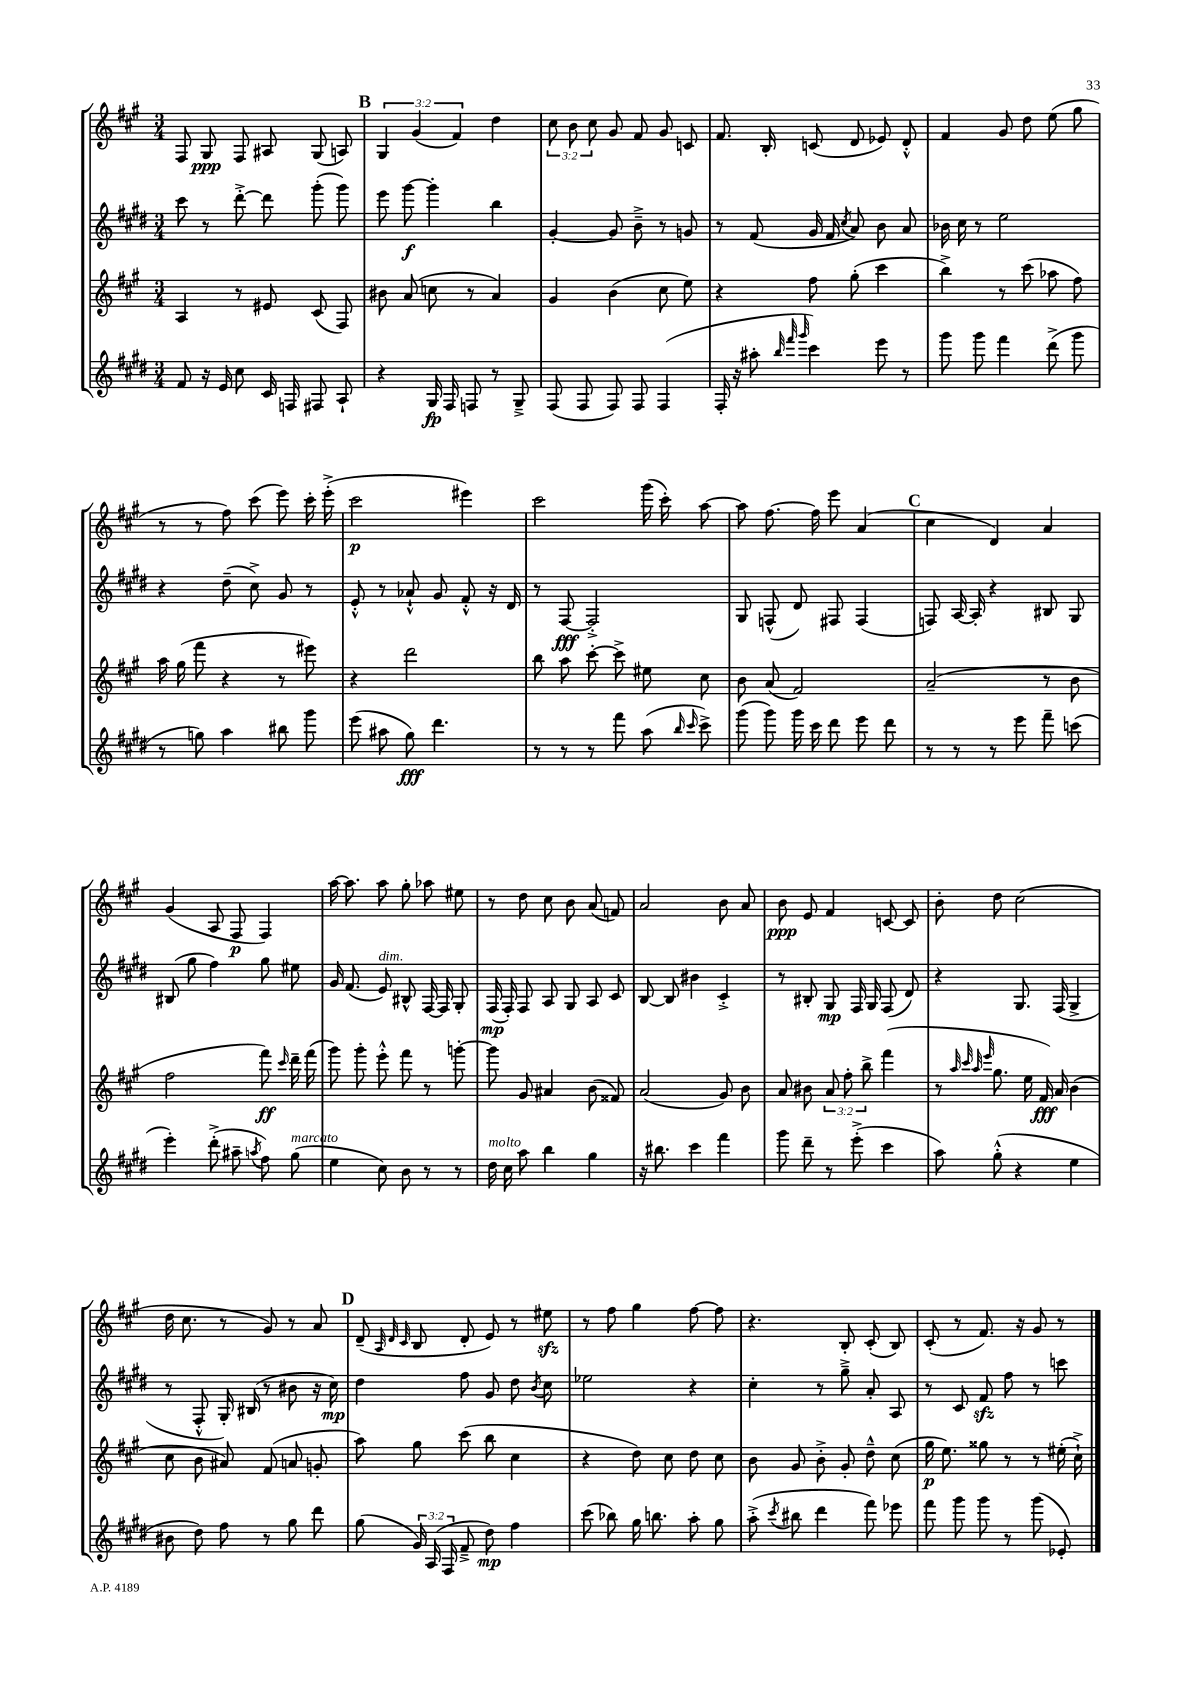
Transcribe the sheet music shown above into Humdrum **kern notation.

**kern	**dynam	**kern	**dynam	**kern	**dynam	**kern	**dynam
*part4	*part4	*part3	*part3	*part2	*part2	*part1	*part1
*staff4	*staff4	*staff3	*staff3	*staff2	*staff2	*staff1	*staff1
*clefG2	*	*clefG2	*	*clefG2	*	*clefG2	*
*k[f#c#g#d#]	*	*k[f#c#g#]	*	*k[f#c#g#d#]	*	*k[f#c#g#]	*
*M3/4	*	*M3/4	*	*M3/4	*	*M3/4	*
=65	=65	=65	=65	=65	=65	=65	=65
8f#/	.	4A/	.	8ccc#\	.	8F#/	.
16r	.	.	.	8r	.	8G#/	ppp
16e/	.	.	.	.	.	.	.
8cc#\	.	8r	.	[8ddd#'^\	.	8F#/	.
16c#/	.	8e#X/	.	8ddd#\]	.	8A#X/	.
16Fn/	.	.	.	.	.	.	.
8F#X/	.	(8c#/	.	(8ggg#'\	.	(8G#/	.
8A`/	.	8F#/)	.	8ggg#\)	.	8An/)	.
!!LO:REH:place=s1:t=B
=66	=66	=66	=66	=66	=66	=66	=66
4r	.	8b#X\	.	8eee\	.	6G#/	.
.	.	(8a/	.	[8ggg#\	f	.	.
.	.	.	.	.	.	(6g#/	.
16G#/	fp	8ccn\	.	4ggg#'\]	.	.	.
16F#/	.	.	.	.	.	.	.
.	.	.	.	.	.	6f#/)	.
8Fn/	.	8r	.	.	.	.	.
8r	.	4a/)	.	4bb\	.	4dd\	.
8G#~^/	.	.	.	.	.	.	.
=67	=67	=67	=67	=67	=67	=67	=67
(8F#/	.	4g#/	.	[4g#'/	.	12cc#\	.
.	.	.	.	.	.	12b\	.
8F#/	.	.	.	.	.	.	.
.	.	.	.	.	.	12cc#\	.
8F#/)	.	(4b\	.	8g#/]	.	8g#/	.
8F#/	.	.	.	8b~^\	.	8f#/	.
(4F#/	.	8cc#\	.	8r	.	8g#/	.
.	.	8ee\)	.	8gn/	.	8cn/	.
=68	=68	=68	=68	=68	=68	=68	=68
16F#'/	.	4r	.	8r	.	8.f#/	.
16r	.	.	.	.	.	.	.
8aa#X'\	.	.	.	(8f#/	.	.	.
.	.	.	.	.	.	16B'/	.
32qqbb/	.	.	.	.	.	.	.
32qqfff#/	.	.	.	.	.	.	.
32qqggg#/	.	.	.	.	.	.	.
4ccc#\)	.	8ff#\	.	16g#/	.	(8cn/	.
.	.	.	.	16f#/	.	.	.
.	.	.	.	8qcc#/	.	.	.
.	.	(8gg#'\	.	8a/)	.	8d/	.
8eee\	.	4ccc#\	.	8b\	.	8e-X/)	.
8r	.	.	.	8a/	.	8d'^^/	.
=69	=69	=69	=69	=69	=69	=69	=69
8ggg#\	.	4bb^\)	.	16b-X\	.	4f#/	.
.	.	.	.	16cc#\	.	.	.
8ggg#\	.	.	.	8r	.	.	.
4fff#\	.	8r	.	2ee\	.	8g#/	.
.	.	(8ccc#\	.	.	.	8dd\	.
(8ddd#^\	.	8aa-X\	.	.	.	(8ee\	.
8ggg#\	.	8ff#\)	.	.	.	8gg#\	.
!!LO:LB:g=z
=70	=70	=70	=70	=70	=70	=70	=70
8r	.	16aa\	.	4r	.	8r	.
.	.	(16gg#\	.	.	.	.	.
8ggn\)	.	8fff#\	.	.	.	8r	.
4aa\	.	4r	.	(8dd#~\	.	8ff#\)	.
.	.	.	.	8cc#^\)	.	(8ccc#\	.
8bb#X\	.	8r	.	8g#/	.	8eee\)	.
8ggg#\	.	8eee#X\)	.	8r	.	16ccc#'\	.
.	.	.	.	.	.	(16eee'^\	.
=71	=71	=71	=71	=71	=71	=71	=71
(8eee\	.	4r	.	8e'^^/	.	2ccc#\	p
8aa#X\	.	.	.	8r	.	.	.
8gg#\)	fff	2ddd\	.	8a-X`^^/	.	.	.
4.ddd#\	.	.	.	8g#/	.	.	.
.	.	.	.	8f#'^^/	.	4eee#X\)	.
.	.	.	.	16r	.	.	.
.	.	.	.	16d#/	.	.	.
=72	=72	=72	=72	=72	=72	=72	=72
8r	.	8bb\	.	8r	.	2ccc#\	.
8r	.	8aa\	.	[8F#/	fff	.	.
8r	.	[8ccc#'\	.	2F#'^/]	.	.	.
8fff#\	.	8ccc#^\]	.	.	.	.	.
(8aa\	.	8ee#X\	.	.	.	(16ggg#\	.
.	.	.	.	.	.	16ccc#'\)	.
16qqbb/	.	.	.	.	.	.	.
16qqccc#/	.	.	.	.	.	.	.
8ccc#^\)	.	8cc#\	.	.	.	[8aa\	.
=73	=73	=73	=73	=73	=73	=73	=73
(8ggg#\	.	8b\	.	8G#/	.	8aa\]	.
8ggg#\)	.	(8a/	.	(8Fn^^/	.	[8.ff#\	.
16ggg#\	.	2f#/)	.	8d#/)	.	.	.
16ccc#\	.	.	.	.	.	16ff#\]	.
8ddd#\	.	.	.	8F#X/	.	8eee\	.
8eee\	.	.	.	(4F#/	.	(4a/	.
8ddd#\	.	.	.	.	.	.	.
!!LO:REH:place=s1:t=C
=74	=74	=74	=74	=74	=74	=74	=74
8r	.	(2a~/	.	8Fn/)	.	4cc#\	.
8r	.	.	.	[16A/	.	.	.
.	.	.	.	16A'/]	.	.	.
8r	.	.	.	4r	.	4d/)	.
8eee\	.	.	.	.	.	.	.
8fff#~\	.	8r	.	8B#X/	.	4a/	.
(8cccn\	.	8b\	.	8G#/	.	.	.
!!LO:LB:g=z
=75	=75	=75	=75	=75	=75	=75	=75
4eee'\)	.	2ff#\	.	(8B#X/	.	(4g#/	.
.	.	.	.	8gg#\	.	.	.
(8ddd#'^\	.	.	.	4ff#\)	.	8A/	.
8aa#X~\	.	.	.	.	.	8F#/	p
8qaan/	.	.	.	.	.	.	.
8ff#\)	.	8fff#\)	ff	8gg#\	.	4F#/)	.
.	.	16qqccc#/	.	.	.	.	.
!LO:TX:a:i:t=marcato	!	!	!	!	!	!	!
(8gg#\	.	16ddd~\	.	8ee#X\	.	.	.
.	.	(16fff#\	.	.	.	.	.
=76	=76	=76	=76	=76	=76	=76	=76
4ee\	.	8ggg#\)	.	16g#/	.	[16aa\	.
.	.	.	.	(8.f#/	.	8.aa\]	.
.	.	8ggg#'\	.	.	.	.	.
!	!	!	!	!LO:TX:a:i:t=dim.	!	!	!
8cc#\)	.	8eee'^^\	.	8e/)	.	8aa\	.
8b\	.	8fff#\	.	8B#X^^/	.	8gg#'\	.
8r	.	8r	.	[16F#/	.	8aa-X\	.
.	.	.	.	16F#/]	.	.	.
8r	.	[8gggn'\	.	8G#'/	.	8ee#X\	.
=77	=77	=77	=77	=77	=77	=77	=77
!LO:TX:a:i:t=molto	!	!	!	!	!	!	!
16dd#\	.	8ggg\]	.	(16F#/	mp	8r	.
16cc#\	.	.	.	16F#'/)	.	.	.
8aa\	.	8g#/	.	8F#/	.	8dd\	.
4bb\	.	4a#X/	.	8A/	.	8cc#\	.
.	.	.	.	8G#/	.	8b\	.
4gg#\	.	(8b\	.	8A/	.	(8a/	.
.	.	8f##X/)	.	8c#/	.	8fn/)	.
=78	=78	=78	=78	=78	=78	=78	=78
16r	.	(2a/	.	[8B/	.	2a/	.
8.bb#X\	.	.	.	.	.	.	.
.	.	.	.	8B/]	.	.	.
4ccc#\	.	.	.	4b#X\	.	.	.
4fff#\	.	8g#/)	.	4c#'^/	.	8b\	.
.	.	8b\	.	.	.	8a/	.
=79	=79	=79	=79	=79	=79	=79	=79
8ggg#\	.	8a/	.	8r	.	8b\	ppp
8ddd#~\	.	8b#X\	.	8B#X'/	.	8e/	.
8r	.	12a/	.	8G#/	mp	4f#/	.
.	.	12ff#'\	.	.	.	.	.
(8eee'^\	.	.	.	16F#/	.	.	.
.	.	12bb^\	.	.	.	.	.
.	.	.	.	16G#/	.	.	.
4ccc#\	.	(4fff#\	.	(8F#/	.	[8cn/	.
.	.	.	.	8d#/)	.	8c/]	.
=80	=80	=80	=80	=80	=80	=80	=80
8aa\)	.	8r	.	4r	.	8b'\	.
.	.	32qqaa/	.	.	.	.	.
.	.	32qqccc#/	.	.	.	.	.
.	.	32qqaa/	.	.	.	.	.
.	.	32qqeee/	.	.	.	.	.
(8gg#'^^\	.	8.gg#\	.	.	.	8dd\	.
4r	.	.	.	8.G#/	.	(2cc#\	.
.	.	16ee\	.	.	.	.	.
.	.	16f#/)	fff	.	.	.	.
.	.	16a/	.	(16F#/	.	.	.
4ee\	.	(4b\	.	4G#^/	.	.	.
!!LO:LB:g=z
=81	=81	=81	=81	=81	=81	=81	=81
8b#X\	.	8cc#\	.	8r	.	16dd\	.
.	.	.	.	.	.	8.cc#\	.
8dd#\)	.	8b\	.	8F#'^^/	.	.	.
8ff#\	.	8a#X/)	.	16G#'/)	.	8r	.
.	.	.	.	(16B#X/	.	.	.
8r	.	(8f#/	.	8r	.	8g#/)	.
8gg#\	.	8an/	.	8b#X\	.	8r	.
8ddd#\	.	8gn'/	.	16r	.	8a/	.
.	.	.	.	16cc#\)	mp	.	.
!!LO:REH:place=s1:t=D
=82	=82	=82	=82	=82	=82	=82	=82
(8gg#\	.	8aa\)	.	4dd#\	.	(8d~/	.
.	.	.	.	.	.	32qqA/	.
.	.	.	.	.	.	32qqd/	.
.	.	.	.	.	.	32qqc#/	.
24g#/)	.	8gg#\	.	.	.	8B/	.
(24A/	.	.	.	.	.	.	.
24F#/	.	.	.	.	.	.	.
8f#~^/	.	(8ccc#\	.	8ff#\	.	8d'/	.
8dd#\)	mp	8bb\	.	8g#/	.	8e/)	.
4ff#\	.	4cc#\	.	8dd#\	.	8r	.
.	.	.	.	8qb/	.	.	.
.	.	.	.	8cc#\	.	8ee#Xzz\	.
=83	=83	=83	=83	=83	=83	=83	=83
(8ccc#\	.	4r	.	2ee-X\	.	8r	.
8bb-X\)	.	.	.	.	.	8ff#\	.
16gg#\	.	8dd\)	.	.	.	4gg#\	.
8.bbn\	.	.	.	.	.	.	.
.	.	8cc#\	.	.	.	.	.
8aa'\	.	8dd\	.	4r	.	[8ff#\	.
8gg#\	.	8cc#\	.	.	.	8ff#\]	.
=84	=84	=84	=84	=84	=84	=84	=84
(8aa'^\	.	8b\	.	4cc#'\	.	4.r	.
8qccc#/	.	.	.	.	.	.	.
8bb#X\	.	8g#/	.	.	.	.	.
4ddd#\	.	8b'^\	.	8r	.	.	.
.	.	8g#'/	.	8gg#~^\	.	8B'/	.
8fff#\)	.	8dd~^^\	.	8a'/	.	(8c#'/	.
8eee-X\	.	(8cc#\	.	8A/	.	8B/)	.
=85	=85	=85	=85	=85	=85	=85	=85
8fff#\	.	16gg#\	p	8r	.	(8c#'/	.
.	.	8.ee\)	.	.	.	.	.
8ggg#\	.	.	.	8c#/	.	8r	.
8ggg#\	.	8gg##X\	.	8f#zz/	.	8.f#/)	.
8r	.	8r	.	8ff#\	.	.	.
.	.	.	.	.	.	16r	.
(8ggg#\	.	8r	.	8r	.	8g#/	.
8e-X'/)	.	(16ee#X'\	.	8cccn\	.	8r	.
.	.	16cc#`^\)	.	.	.	.	.
==	==	==	==	==	==	==	==
*-	*-	*-	*-	*-	*-	*-	*-
